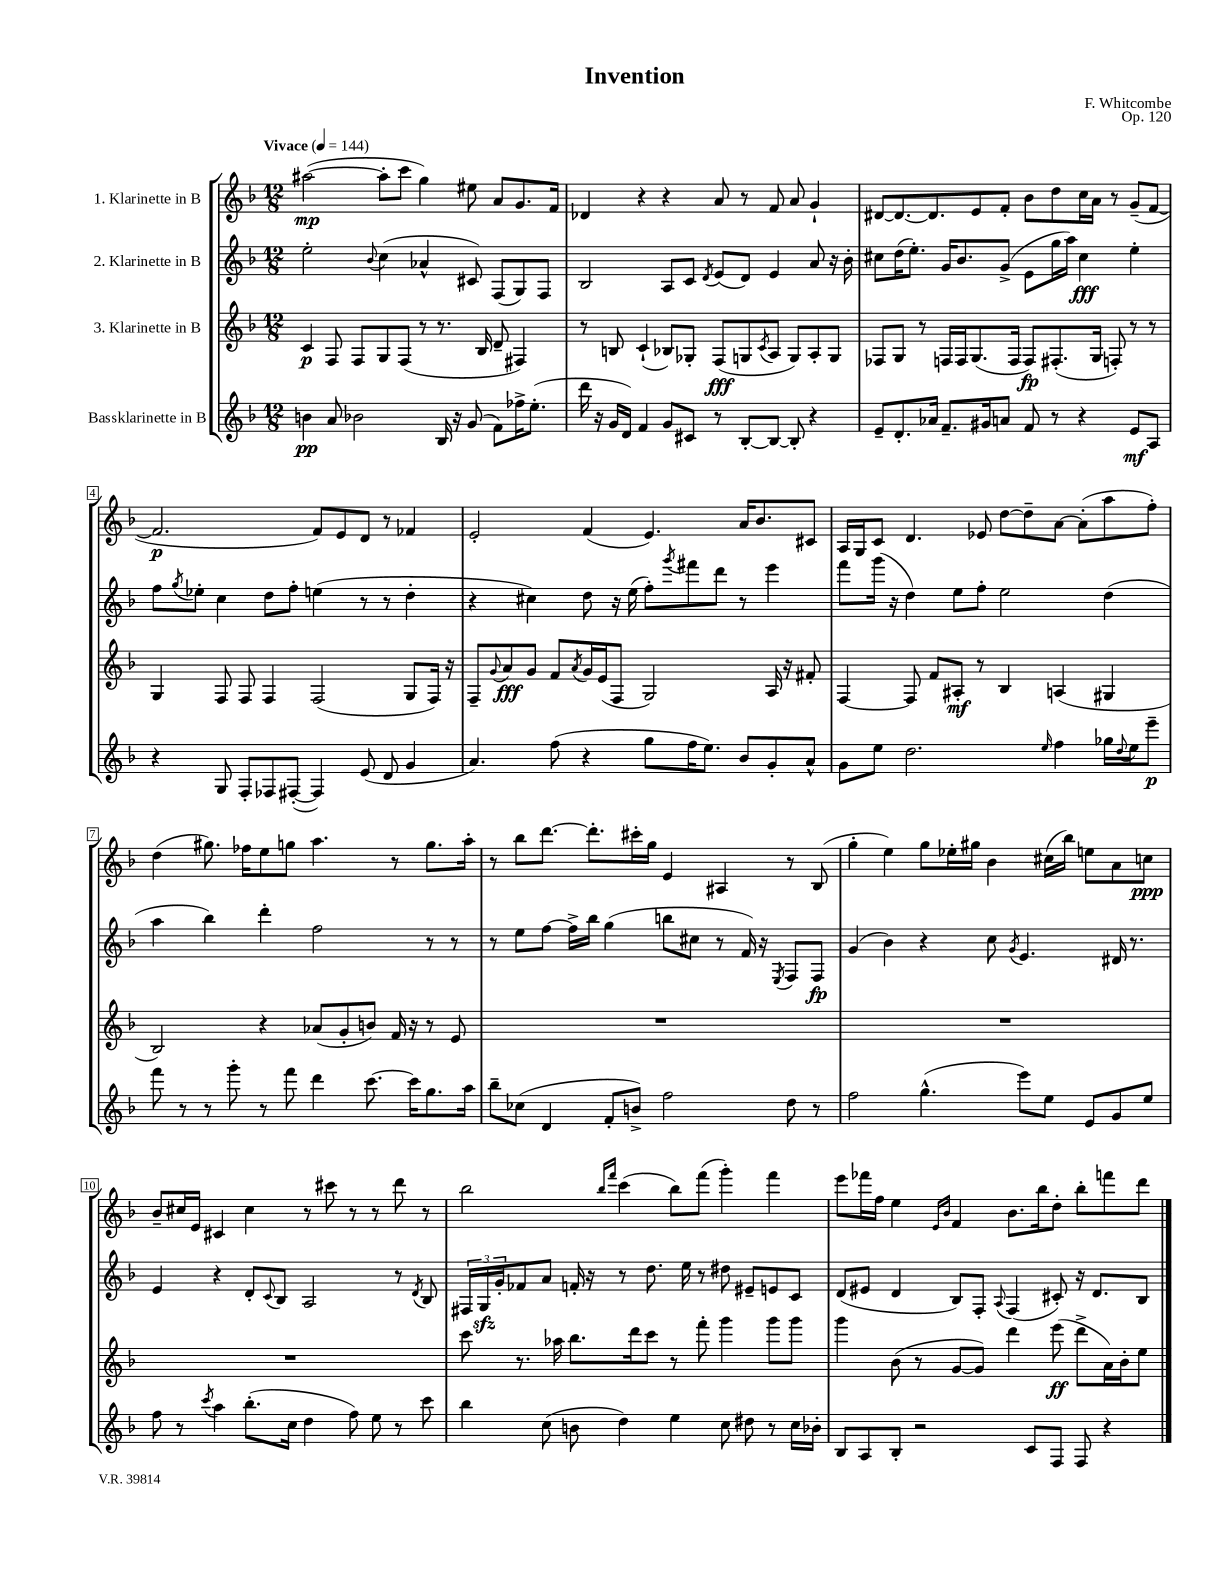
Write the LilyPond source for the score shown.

\header { title = "Invention" composer = "F. Whitcombe" opus = "Op. 120" }
<<
\new StaffGroup <<
\new Staff = "s0" \with { instrumentName = "1. Klarinette in B" } {
    \clef treble \key f \major \numericTimeSignature \time 12/8 \tempo "Vivace" 4 = 144
    ais''2~\mp( ais''8-. c'''8 g''4) eis''8 a'8 g'8. f'16 |
    des'4 r4 r4 a'8 r8 f'8 a'8 g'4-! |
    dis'8~ dis'8.~ dis'8. e'8 f'8-. bes'8 d''8 c''16 a'16 r8 g'8--( f'8~ |
    f'2.\p f'8) e'8 d'8 r8 fes'4 |
    e'2-. f'4( e'4.) a'16 bes'8. cis'8 |
    a16 g16 c'8 d'4. ees'8 d''8~ d''8-- a'8~ a'8-.( a''8 f''8-.) |
    d''4( gis''8.) fes''16 e''8 g''8 a''4. r8 g''8. a''16-. |
    r8 bes''8 d'''8.~ d'''8.-. cis'''16-. g''16 e'4 ais4 r8 bes8( |
    g''4-. e''4) g''8 ees''16-. gis''16 bes'4 cis''16( bes''16) e''8 a'8 c''8\ppp |
    bes'8-- cis''16 e'16 cis'4 cis''4 r8 cis'''8 r8 r8 d'''8 r8 |
    bes''2 \grace { bes''16 f'''16 } c'''4( bes''8) f'''8( g'''4-.) f'''4 |
    e'''8 fes'''16 f''16 e''4 \grace { e'16 bes'16 } f'4 bes'8. bes''16 d''8-. bes''8-. f'''8 d'''8 \bar "|." |
}
\new Staff = "s1" \with { instrumentName = "2. Klarinette in B" } {
    \clef treble \key f \major \numericTimeSignature \time 12/8
    e''2-. \appoggiatura { bes'8 } c''4( aes'4-^ cis'8) f8( g8) f8 |
    bes2 a8 c'8 \acciaccatura { d'8 } e'8( d'8) e'4 a'8 r16 bes'16-. |
    cis''8 d''16( e''8.-.) g'16 bes'8. g'8->( e'8 g''16 a''16) cis''4\fff e''4-. |
    f''8 \acciaccatura { g''8 } ees''8-. c''4 d''8 f''8-. e''4( r8 r8 d''4-. |
    r4 cis''4) d''8 r16 e''16( f''8-.) \acciaccatura { g'''8 } fis'''8 d'''8 r8 e'''4 |
    f'''8 g'''16( r16 d''4) e''8 f''8-. e''2 d''4( |
    a''4 bes''4) d'''4-. f''2 r8 r8 |
    r8 e''8 f''8~ f''16-> bes''16 g''4( b''8 cis''8 r8 f'16) r16 \acciaccatura { e8 } f8 f8\fp |
    g'4( bes'4) r4 c''8 \acciaccatura { g'8 } e'4. dis'16 r8. |
    e'4 r4 d'8-. \appoggiatura { c'8 } bes8 a2 r8 \acciaccatura { d'8 } bes8 |
    \tuplet 3/2 { fis16 g16\sfz g'16-. } fes'8 a'8 f'16-. r16 r8 d''8. e''16 r8 dis''8 eis'8-- e'8 c'8 |
    d'8( eis'8 d'4 bes8) f8-. \appoggiatura { a8 } f4( cis'8-.) r16 d'8. bes8 \bar "|." |
}
\new Staff = "s2" \with { instrumentName = "3. Klarinette in B" } {
    \clef treble \key f \major \numericTimeSignature \time 12/8
    c'4\p f8 f8 g8 f8( r8 r8. bes16 d'8-- fis4) |
    r8 b8 c'4-!( bes8) ges8-. f8\fff( g8 \acciaccatura { c'8 } a8 g8) a8-. g8 |
    fes8 g8 r8 f16 f16 g8.( f16 f8\fp) fis8.-.( g16 f8-.) r8 r8 |
    g4 f8 f8 f4 f2( g8 f16) r16 |
    f8-- \appoggiatura { g'8 } a'8\fff g'8 f'8 \acciaccatura { a'8 } g'16 e'16( f8 g2) a16 r16 fis'8-. |
    f4~ f8 f'8 ais8-.\mf r8 bes4 a4( gis4 |
    bes2) r4 aes'8( g'8-. b'8) f'16 r16 r8 e'8 |
    R1. |
    R1. |
    R1. |
    c'''8 r8. aes''16 bes''8. d'''16 c'''8 r8 f'''8-. g'''4 g'''8 g'''8 |
    g'''4 bes'8( r8 g'8~ g'8) d'''4 e'''8\ff( d'''8-> a'16) bes'16-. e''8 \bar "|." |
}
\new Staff = "s3" \with { instrumentName = "Bassklarinette in B" } {
    \clef treble \key f \major \numericTimeSignature \time 12/8
    b'4\pp a'8 bes'2 bes16 r16 g'8( f'8) fes''16-> e''8.-.( |
    d'''16 r16 g'16 d'16) f'4 g'8 cis'8 r8 bes8~-. bes8~ bes8-. r4 |
    e'8-- d'8.-. aes'16 f'8.-- gis'16 a'8 f'8 r8 r4 e'8\mf a8 |
    r4 g8 f8-. fes8 fis8~-.( fis4) e'8( d'8 g'4 |
    a'4.) f''8( r4 g''8 f''16 e''8.) bes'8 g'8-. a'8-^ |
    g'8 e''8 d''2. \grace { e''16 } f''4 ges''16 \appoggiatura { d''8 } e''16 e'''8--\p |
    f'''8 r8 r8 g'''8-. r8 f'''8 d'''4 c'''8.~ c'''16 g''8. a''16 |
    bes''8-- ces''8( d'4 f'8-. b'8->) f''2 d''8 r8 |
    f''2 g''4.-^( e'''8) e''8 e'8 g'8 e''8 |
    f''8 r8 \acciaccatura { c'''8 } a''4 bes''8.-.( c''16 d''4 f''8) e''8 r8 c'''8 |
    bes''4 c''8( b'8 d''4) e''4 c''8 dis''8 r8 c''16 bes'16-. |
    bes8 a8 bes8-. r2 c'8 f8 f8 r4 \bar "|." |
}
>>
>>
\layout { \context { \Score \override BarNumber.stencil = #(make-stencil-boxer 0.1 0.3 ly:text-interface::print) } }
